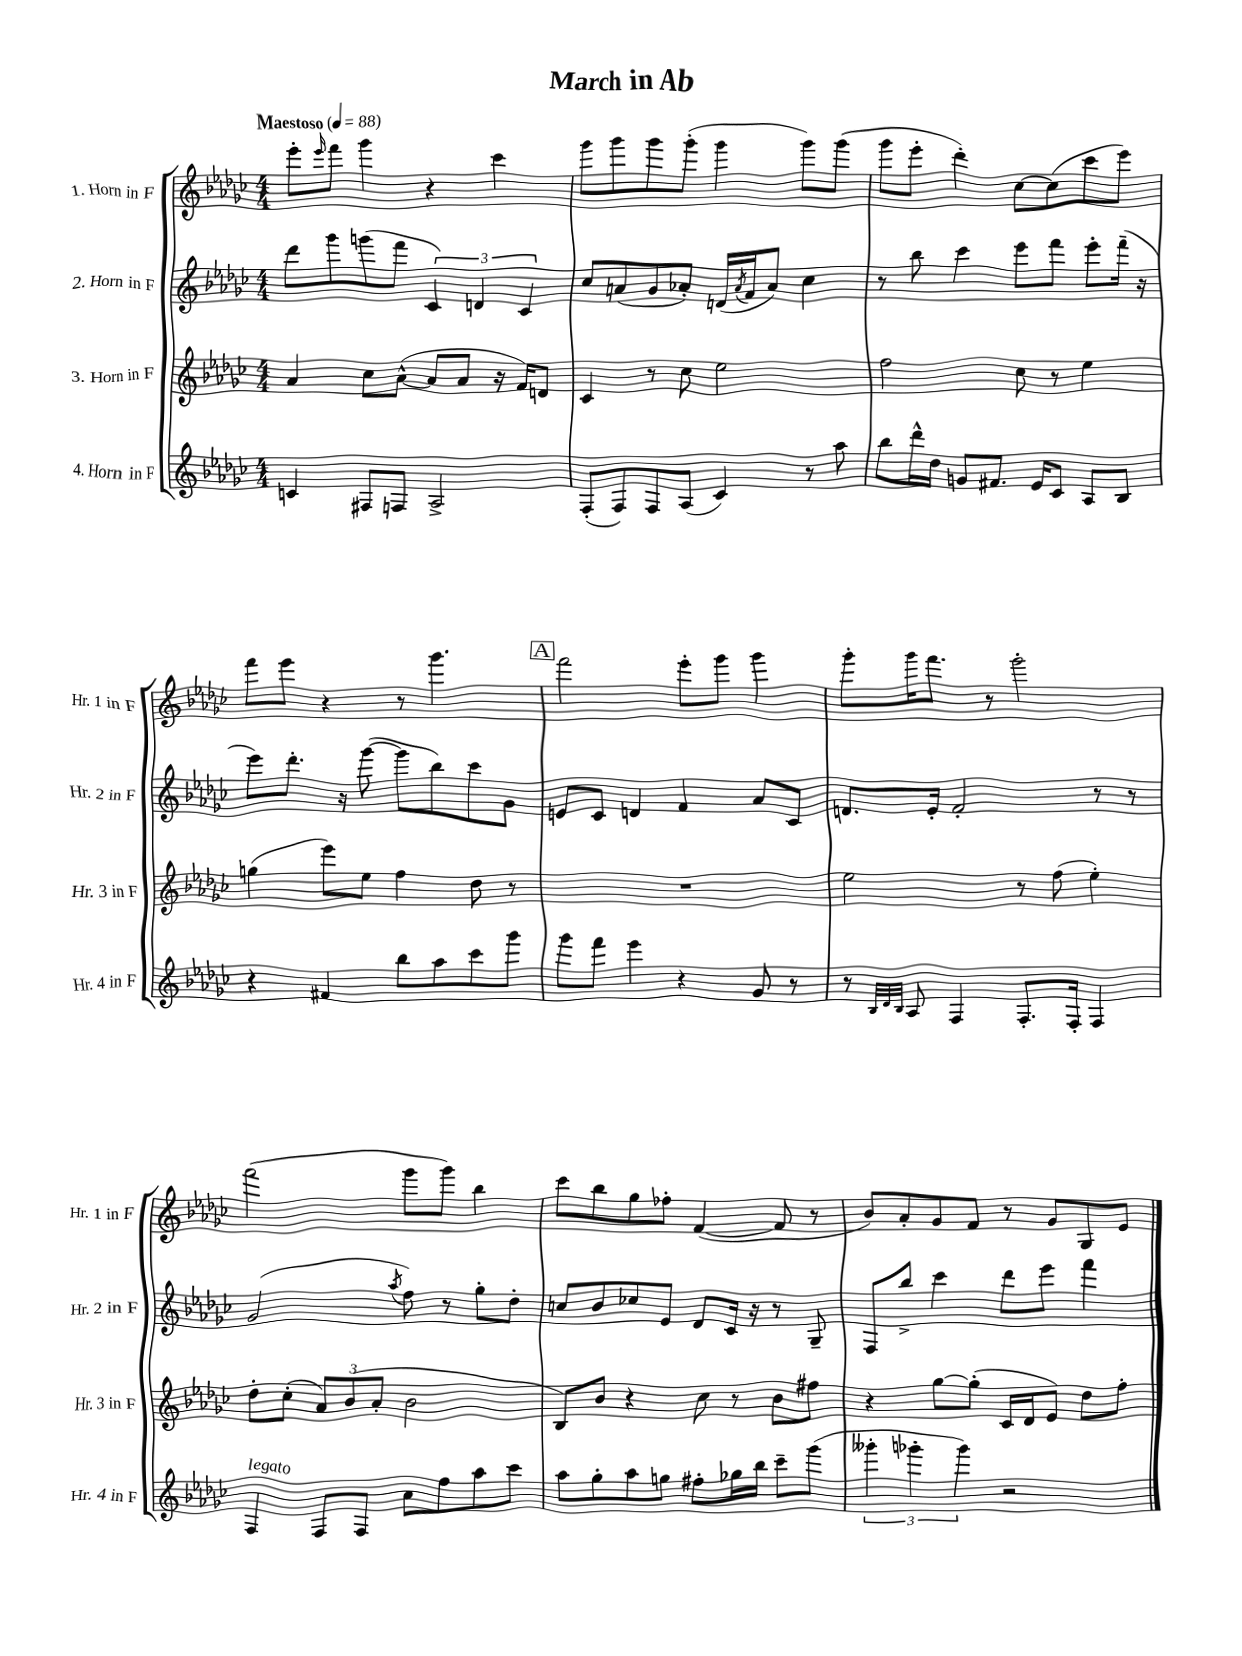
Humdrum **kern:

**kern	**kern	**kern	**kern
*part4	*part3	*part2	*part1
*staff4	*staff3	*staff2	*staff1
*I"4. Horn in F	*I"3. Horn in F	*I"2. Horn in F	*I"1. Horn in F
*I'Hr. 4 in F	*I'Hr. 3 in F	*I'Hr. 2 in F	*I'Hr. 1 in F
*clefG2	*clefG2	*clefG2	*clefG2
*k[b-e-a-d-g-c-]	*k[b-e-a-d-g-c-]	*k[b-e-a-d-g-c-]	*k[b-e-a-d-g-c-]
*M4/4	*M4/4	*M4/4	*M4/4
*MM88	*MM88	*MM88	*MM88
=1	=1	=1	=1
!	!	!	!LO:TX:a:B:t=Maestoso
4cn/	4a-/	8ddd-\L	8eee-'\L
.	.	.	16qqeee-/
.	.	8ggg-\	8fff\J
8F#X/L	8cc-\L	(8gggn\	4ggg-\
8Fn/J	([8a-^^\J	8fff\J	.
2A-^/	8a-/L]	6c-/)	4r
.	8a-/J	.	.
.	.	6dn/	.
.	16r	.	4ccc-\
.	16f/KL)	.	.
.	.	6c-/	.
.	8dn/J	.	.
=2	=2	=2	=2
(8F'/L	4c-/	8cc-/L	8ggg-\L
8F/)	.	(8an/	8ggg-\
8F/	8r	8g-/	8ggg-\
(8A-/J	8cc-\	8a-X'/J)	(8ggg-'\J
4c-/)	2ee-\	(16dn/LL	4ggg-\
.	.	8qa-/	.
.	.	16f/J	.
.	.	8a-/J)	.
8r	.	4cc-\	8ggg-\L)
8aa-\	.	.	(8ggg-\J
=3	=3	=3	=3
8bb-\L	2ff\	8r	8ggg-\L
16ddd-^^\L	.	8bb-\	8eee-'\J
16dd-\JJ	.	.	.
8gn/L	.	4ccc-\	4ddd-'\)
8.f#X/J	.	.	.
.	8cc-\	8eee-\L	[8cc-\L
16e-/KL	.	.	.
8c-/J	8r	8fff\J	(8cc-\]
8A-/L	4ee-\	8eee-'\L	8ccc-\
8B-/J	.	(16fff~\Jk	8eee-\J)
.	.	16r	.
!!LO:LB:g=z
=4	=4	=4	=4
4r	(4ggn\	8eee-\L)	8fff\L
.	.	8.ddd-'\J	8eee-\J
4f#X/	8eee-\L)	.	4r
.	.	16r	.
.	8ee-\J	([8ggg-\	.
8bb-\L	4ff\	8ggg-\L]	8r
8aa-\	.	8bb-\)	4.ggg-\
8ccc-\	8dd-\	8ccc-\	.
8ggg-\J	8r	8g-\J	.
!!LO:REH:place=s1:t=A
=5	=5	=5	=5
8ggg-\L	1r	8en/L	2fff\
8fff\J	.	8c-/J	.
4eee-\	.	4dn/	.
4r	.	4f/	8eee-'\L
.	.	.	8ggg-\J
8g-/	.	8a-/L	4ggg-\
8r	.	8c-/J	.
=6	=6	=6	=6
8r	2ee-\	8.dn/L	8ggg-'\L
32qqB-/LLL	.	.	.
32qqd-/	.	.	.
32qqB-/JJJ	.	.	.
8A-/	.	.	16ggg-\K
.	.	16e-'/Jk	8.fff\J
4F/	.	2f'/	.
.	.	.	8r
8.F'/L	8r	.	2ggg-'\
.	(8ff\	.	.
16F'/Jk	.	.	.
4F/	4ee-'\)	8r	.
.	.	8r	.
!!LO:LB:g=z
=7	=7	=7	=7
!LO:TX:a:i:t=legato	!	!	!
4F/	8dd-'\L	(2g-/	(2fff\
.	(8cc-'\J	.	.
8F/L	12a-/L)	.	.
.	(12b-/	.	.
8F/J	.	.	.
.	12a-'/J	.	.
.	.	8qaa-/	.
8a-\L	2b-\	8ff\)	8ggg-\L
8ff\	.	8r	8ggg-\J)
8aa-\	.	8gg-'\L	4bb-\
8ccc-\J	.	8dd-'\J	.
=8	=8	=8	=8
8aa-\L	8B-/L)	8ccn/L	8ccc-\L
8gg-'\	8b-/J	8b-/	8bb-\
8aa-\	4r	8cc-X/	8gg-\
8ggn\J	.	8e-/J	8ff-X'\J
8ff#X'\L	8cc-\	8d-/L	([4f/
16gg-X\L	8r	16c-/Jk	.
16bb-\JJ	.	16r	.
8ccc-~\L	8b-\L	8r	8f/]
(8ggg-\J	8ff#X\J	8G-~/	8r
=9	=9	=9	=9
6ggg--X'\	4r	8F/L	8b-/L)
.	.	8bb-^/J	8a-'/
6ggg-X'\	.	.	.
.	[8gg-\L	4ccc-\	8g-/
6ggg-\)	.	.	.
.	(8gg-'\J]	.	8f/J
2r	16c-/LL	8ddd-\L	8r
.	16d-/J	.	.
.	8e-/J)	8eee-\J	8g-/L
.	8dd-\L	4fff\	8G-/
.	8ff'\J	.	8e-/J
==	==	==	==
*-	*-	*-	*-
